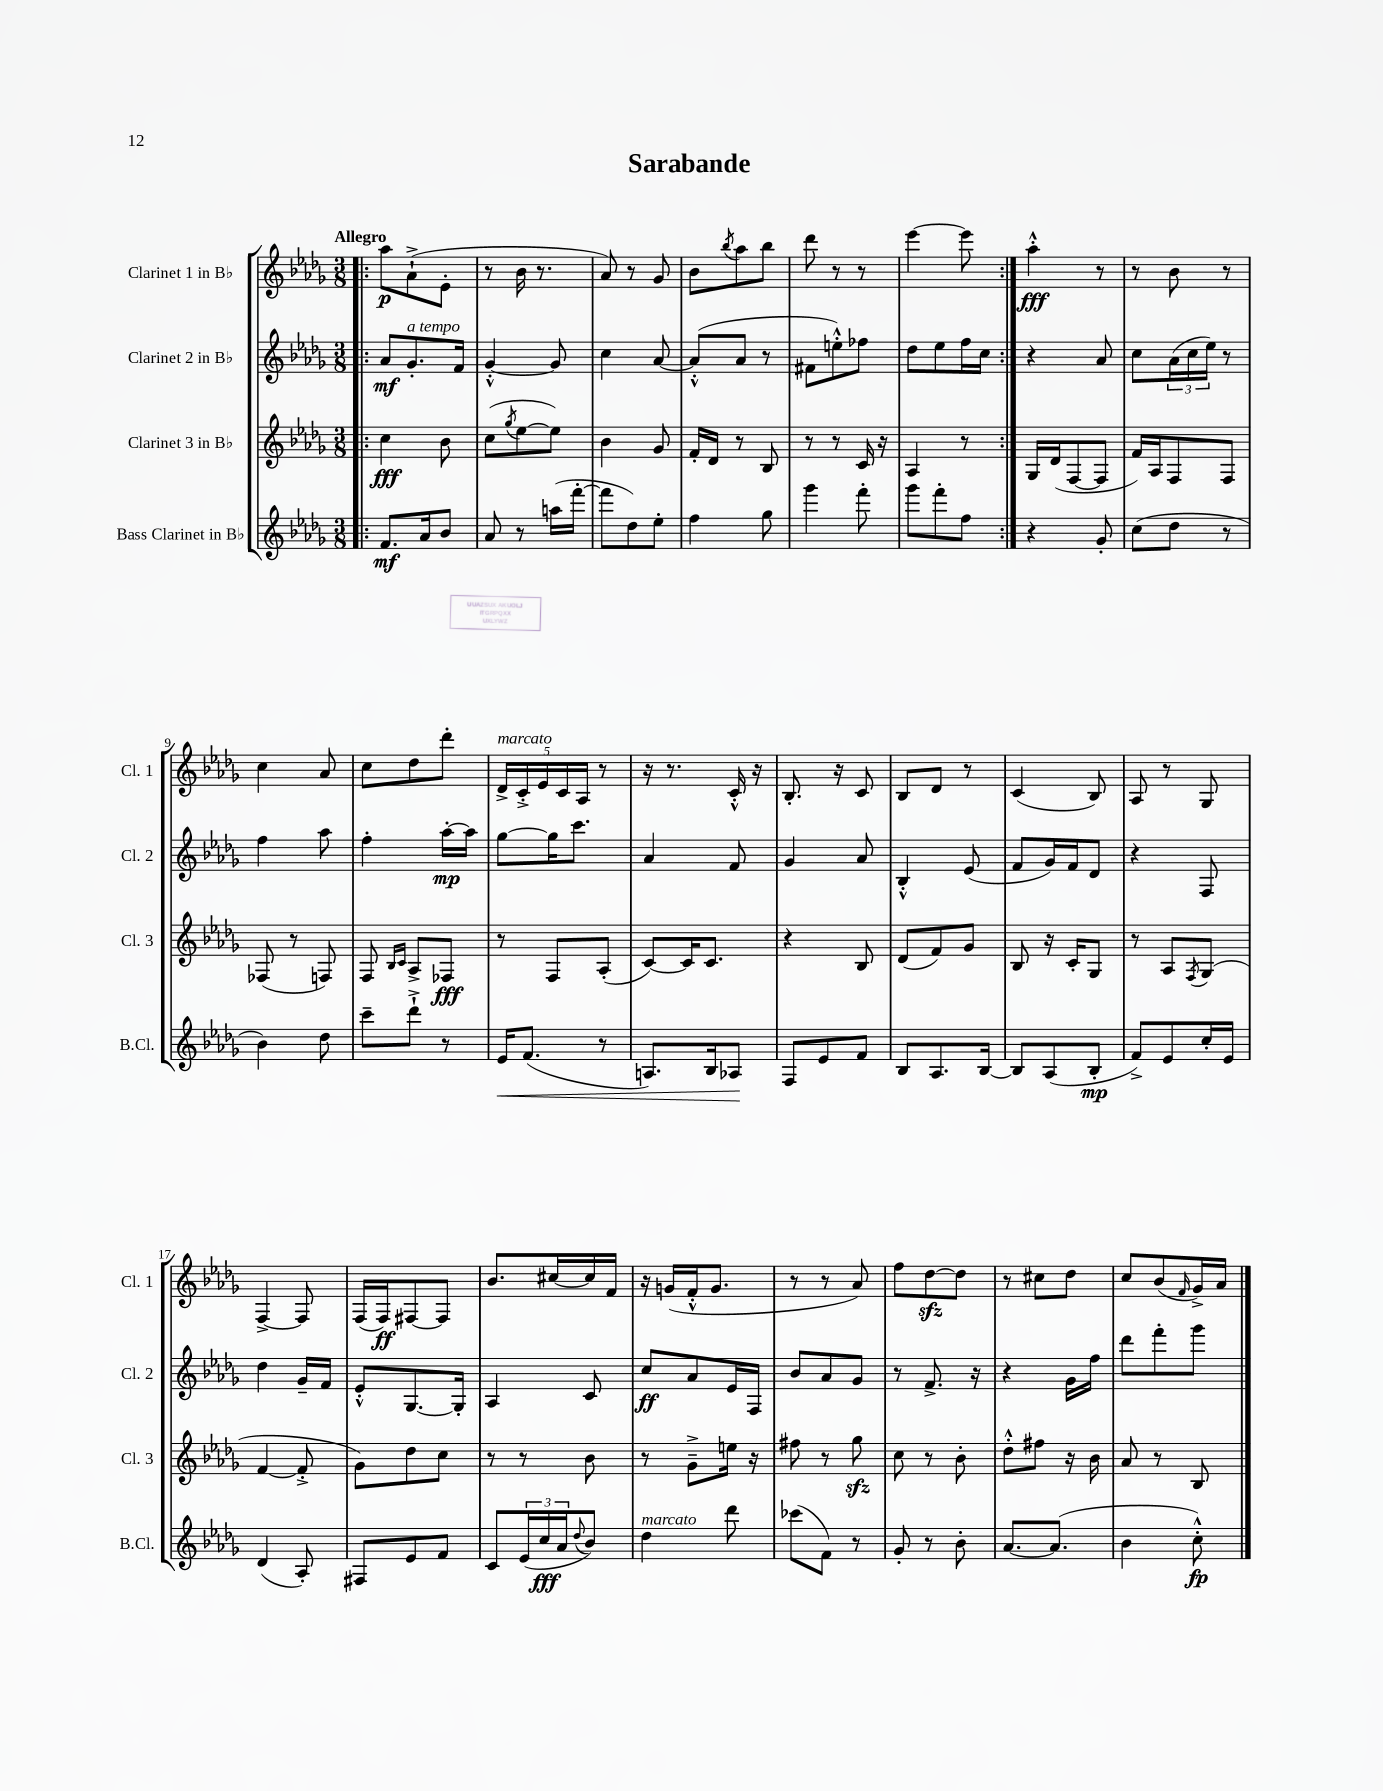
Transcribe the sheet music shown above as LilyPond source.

\header { title = "Sarabande" }
<<
\new StaffGroup <<
\new Staff = "s0" \with { instrumentName = "Clarinet 1 in Bb" shortInstrumentName = "Cl. 1" } {
    \clef treble \key des \major \numericTimeSignature \time 3/8 \tempo "Allegro"
    \repeat volta 2 { \bar ".|:" aes''8\p aes'8-!->( ees'8-. |
    r8 bes'16 r8. |
    aes'8) r8 ges'8 |
    bes'8 \acciaccatura { bes''8 } aes''8 bes''8 |
    des'''8 r8 r8 |
    ees'''4~ ees'''8 | }
    aes''4-.-^\fff r8 |
    r8 bes'8 r8 |
    c''4 aes'8 |
    c''8 des''8 des'''8-. |
    \tuplet 5/4 { des'16->^\markup { \italic "marcato" } c'16-.-> ees'16 c'16 aes16 } r8 |
    r16 r8. c'16-.-^ r16 |
    bes8.-. r16 c'8 |
    bes8 des'8 r8 |
    c'4( bes8) |
    aes8 r8 ges8 |
    f4~-> f8 |
    f16( f16\ff) fis8~ fis8 |
    bes'8. cis''16~ cis''16 f'16 |
    r16 g'16( f'16-.-^ g'8. |
    r8 r8 aes'8) |
    f''8 des''8~\sfz des''8 |
    r8 cis''8 des''8 |
    c''8 bes'8( \grace { f'16 } ges'16->) aes'16 \bar "|." |
}
\new Staff = "s1" \with { instrumentName = "Clarinet 2 in Bb" shortInstrumentName = "Cl. 2" } {
    \clef treble \key des \major \numericTimeSignature \time 3/8
    \repeat volta 2 { \bar ".|:" aes'8\mf ges'8.-.^\markup { \italic "a tempo" } f'16 |
    ges'4~-.-^ ges'8 |
    c''4 aes'8~ |
    aes'8-.-^( aes'8 r8 |
    fis'8 e''8-.-^) fes''8 |
    des''8 ees''8 f''16 c''16 | }
    r4 aes'8 |
    c''8 \tuplet 3/2 { aes'16( c''16 ees''16) } r8 |
    f''4 aes''8 |
    f''4-. aes''16~-.\mp aes''16 |
    ges''8~ ges''16 c'''8. |
    aes'4 f'8 |
    ges'4 aes'8 |
    bes4-.-^ ees'8( |
    f'8 ges'16) f'16 des'8 |
    r4 f8 |
    des''4 ges'16-- f'16 |
    ees'8-.-^ ges8.~ ges16-. |
    aes4 c'8 |
    c''8\ff aes'8 ees'16 f16 |
    bes'8 aes'8 ges'8 |
    r8 f'8.-> r16 |
    r4 ges'16 f''16 |
    des'''8 f'''8-. ges'''8 \bar "|." |
}
\new Staff = "s2" \with { instrumentName = "Clarinet 3 in Bb" shortInstrumentName = "Cl. 3" } {
    \clef treble \key des \major \numericTimeSignature \time 3/8
    \repeat volta 2 { \bar ".|:" c''4\fff bes'8 |
    c''8( \acciaccatura { ges''8 } ees''8~ ees''8) |
    bes'4 ges'8 |
    f'16-. des'16 r8 bes8 |
    r8 r8 c'16 r16 |
    aes4 r8 | }
    ges16 des'16( f8~ f8 |
    f'16) aes16 f8 f8 |
    fes8( r8 f8) |
    f8 \grace { bes16 c'16 } aes8-> fes8\fff |
    r8 f8 aes8-.( |
    c'8~) c'16 c'8. |
    r4 bes8 |
    des'8( f'8) ges'8 |
    bes8 r16 c'16-. ges8 |
    r8 aes8 \acciaccatura { f8 } ges8( |
    f'4~ f'8-.-> |
    ges'8) des''8 c''8 |
    r8 r8 bes'8 |
    r8 ges'8---> e''16 r16 |
    fis''8 r8 ges''8\sfz |
    c''8 r8 bes'8-. |
    des''8-.-^ fis''8 r16 bes'16 |
    aes'8 r8 bes8 \bar "|." |
}
\new Staff = "s3" \with { instrumentName = "Bass Clarinet in Bb" shortInstrumentName = "B.Cl." } {
    \clef treble \key des \major \numericTimeSignature \time 3/8
    \repeat volta 2 { \bar ".|:" f'8.\mf aes'16 bes'8 |
    aes'8 r8 a''16( f'''16~-. |
    f'''8 des''8) ees''8-. |
    f''4 ges''8 |
    ges'''4 f'''8-. |
    ges'''8 f'''8-. f''8 | }
    r4 ges'8-. |
    c''8( des''8 r8 |
    bes'4) des''8 |
    c'''8-- des'''8-!-> r8 |
    ees'16\< f'8.( r8 |
    a8.) bes16 aes8\! |
    f8 ees'8 f'8 |
    bes8 aes8. bes16~ |
    bes8 aes8( bes8-.\mp |
    f'8->) ees'8 c''16-. ees'16 |
    des'4( aes8-.) |
    fis8 ees'8 f'8 |
    c'8 \tuplet 3/2 { ees'16( c''16\fff aes'16 } \appoggiatura { des''8 } bes'8) |
    des''4^\markup { \italic "marcato" } des'''8 |
    ces'''8( f'8) r8 |
    ges'8-. r8 bes'8-. |
    aes'8.~ aes'8.( |
    bes'4 c''8-.-^\fp) \bar "|." |
}
>>
>>
